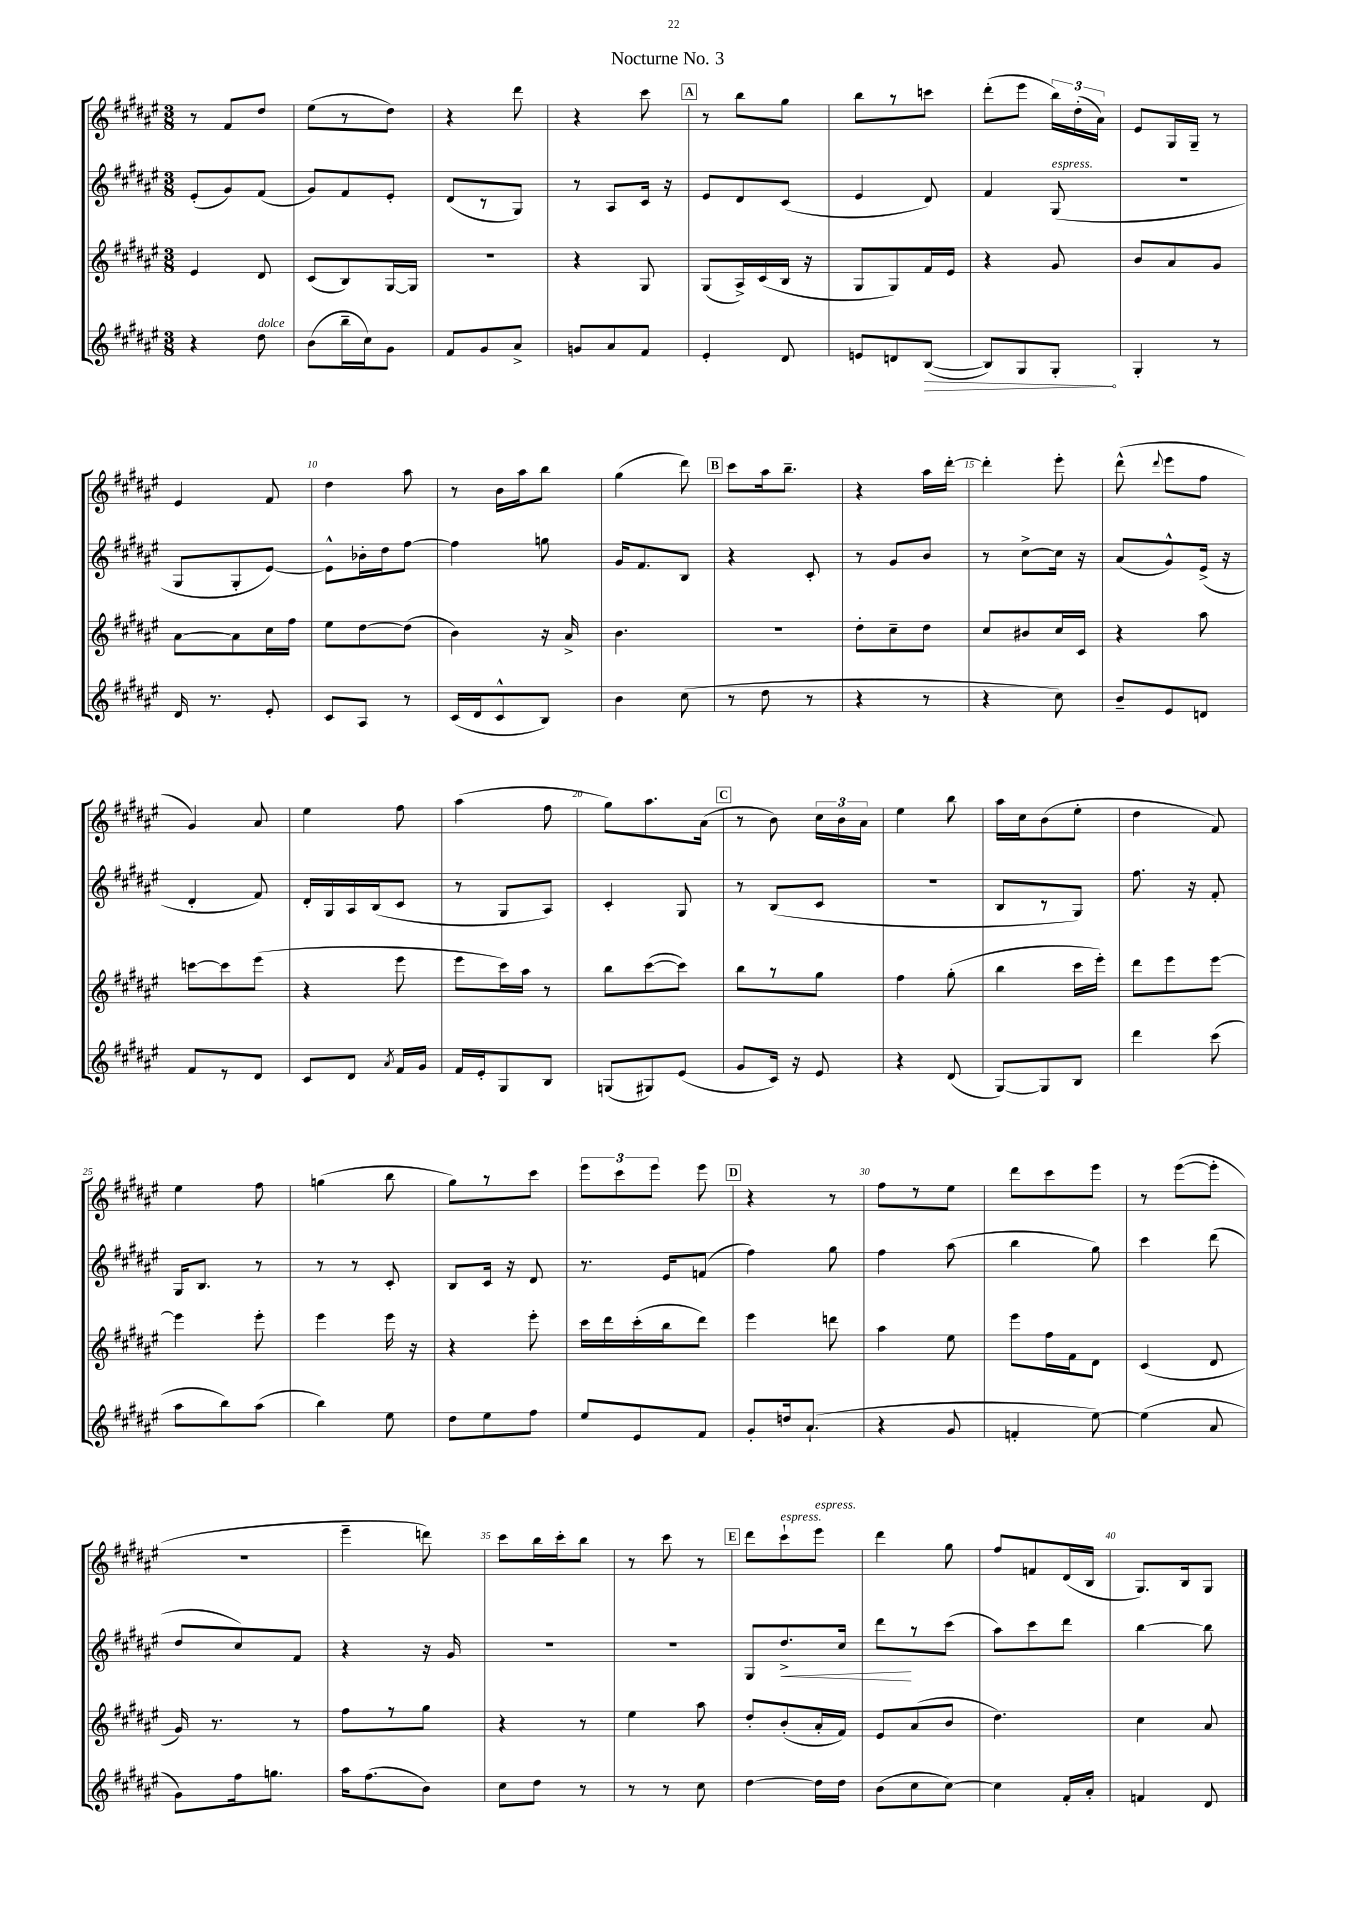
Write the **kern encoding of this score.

**kern	**kern	**kern	**kern
*staff4	*staff3	*staff2	*staff1
*clefG2	*clefG2	*clefG2	*clefG2
*k[f#c#g#d#a#e#]	*k[f#c#g#d#a#e#]	*k[f#c#g#d#a#e#]	*k[f#c#g#d#a#e#]
*M3/8	*M3/8	*M3/8	*M3/8
4r	4e#/	(8e#'/L	8r
.	.	8g#/)	8f#/L
8dd#\	8d#/	(8f#/J	8dd#/J
=	=	=	=
(8b\L	(8c#/L	8g#/L)	(8ee#\L
16bb~\L	8B/)	8f#/	8r
16cc#\J)	.	.	.
8g#\J	[16G#/L	8e#'/J	8dd#\J)
.	16G#/]JJ	.	.
=	=	=	=
8f#/L	4.r	(8d#/L	4r
8g#/	.	8r	.
8a#^/J	.	8G#/J)	8ddd#\
=	=	=	=
8g/L	4r	8r	4r
8a#/	.	8A#/L	.
8f#/J	8G#/	16c#/Jk	8ccc#\
.	.	16r	.
=	=	=	=
4e#'/	(8G#/L	8e#/L	8r
.	16A#^/L)	8d#/	8bb\L
.	(16c#/	.	.
8d#/	16B/JJ	(8c#/J	8gg#\J
.	16r	.	.
=	=	=	=
8e/L	8G#/L	4e#/	8bb\L
8d/	8G#/)	.	8r
([8B/J	16f#/L	8d#/)	8ccc\J
.	16e#/JJ	.	.
=	=	=	=
8B/]L)	4r	4f#/	(8ddd#'\L
8G#/	.	.	8eee#\J
8G#'/J	8g#/	(8G#/	24bb\LL)
.	.	.	(24dd#'\
.	.	.	24a#\JJ)
=	=	=	=
4G#'/	8b/L	4.r	8e#/L
.	8a#/	.	16G#/L
.	.	.	16G#~/JJ
8r	8g#/J	.	8r
=	=	=	=
16d#/	[8a#\L	8G#/L	4e#/
8.r	.	.	.
.	8a#\]	8G#'/	.
8e#'/	16cc#\L	[8e#/J)	8f#/
.	16ff#\JJ	.	.
=	=	=	=
8c#/L	8ee#\L	8e#^^\]L	4dd#\
8A#/J	[8dd#\	16b-'\L	.
.	.	16dd#\J	.
8r	(8dd#\]J	[8ff#\J	8aa#\
=	=	=	=
(16c#/LL	4b\)	4ff#\]	8r
16d#/J	.	.	.
8c#^^/	.	.	16b\LL
.	.	.	16aa#\J
8B/J)	16r	8gg\	8bb\J
.	16a#^/	.	.
=	=	=	=
4b\	4.b\	16g#/LK	(4gg#\
.	.	8.f#/	.
(8cc#\	.	8B/J	8ddd#\)
=	=	=	=
8r	4.r	4r	8ccc#\L
8dd#\	.	.	16aa#\k
.	.	.	8.bb~\J
8r	.	8c#'/	.
=	=	=	=
4r	8dd#'\L	8r	4r
.	8cc#~\	8g#/L	.
8r	8dd#\J	8b/J	16aa#\LL
.	.	.	[16ddd#'\JJ
=	=	=	=
4r	8cc#/L	8r	4ddd#'\]
.	8b#/	[8cc#^\L	.
8cc#\)	16cc#/L	16cc#\]Jk	8eee#'\
.	16c#/JJ	16r	.
=	=	=	=
8b~/L	4r	(8a#/L	(8ddd#^^\
.	.	.	8qqddd#/
8e#/	.	8g#^^/)	8eee#\L
8d/J	8aa#\	(16e#^/Jk	8ff#\J
.	.	16r	.
=	=	=	=
8f#/L	[8ccc\L	4d#'/	4g#/)
8r	8ccc\]	.	.
8d#/J	(8eee#\J	8f#/)	8a#/
=	=	=	=
8c#/L	4r	16d#'/LL	4ee#\
.	.	16G#/	.
8d#/J	.	16A#/	.
.	.	(16B/J	.
8qa#/	.	.	.
16f#/LL	8eee#\	8c#/J	8ff#\
16g#/JJ	.	.	.
=	=	=	=
16f#/LL	8eee#\L	8r	(4aa#\
16e#'/J	.	.	.
8G#/	16ccc#\L)	8G#/L	.
.	16aa#\JJ	.	.
8B/J	8r	8A#/J)	8ff#\
=	=	=	=
(8G/L	8bb\L	4c#'/	8gg#\L)
8G#/)	([8ccc#\	.	8.aa#\
(8e#/J	8ccc#\]J)	8G#/	.
.	.	.	(16a#\Jk
=	=	=	=
8g#/L	8bb\L	8r	8r
16c#/Jk)	8r	(8B/L	8b\)
16r	.	.	.
8e#/	8gg#\J	8c#/J	24cc#\LL
.	.	.	24b\
.	.	.	24a#\JJ
=	=	=	=
4r	4ff#\	4.r	4ee#\
(8d#/	(8gg#'\	.	8bb\
=	=	=	=
[8G#/L)	4bb\	8B/L	16aa#\LL
.	.	.	16cc#\J
8G#/]	.	8r	(8b\
8B/J	16ccc#\LL	8G#/J)	8ee#'\J
.	16eee#'\JJ)	.	.
=	=	=	=
4ddd#\	8ddd#\L	8.ff#\	4dd#\
.	8eee#\	.	.
.	.	16r	.
(8ccc#\	[8eee#\J	8f#'/	8f#/)
=	=	=	=
8aa#\L	4eee#\]	16G#/LK	4ee#\
.	.	8.B/J	.
8bb\)	.	.	.
(8aa#\J	8eee#'\	8r	8ff#\
=	=	=	=
4bb\)	4eee#\	8r	(4gg\
.	.	8r	.
8ee#\	16eee#\	8c#'/	8bb\
.	16r	.	.
=	=	=	=
8dd#\L	4r	8B/L	8gg#\L)
8ee#\	.	16c#/Jk	8r
.	.	16r	.
8ff#\J	8eee#'\	8d#/	8ccc#\J
=	=	=	=
8ee#/L	16ccc#\LL	8.r	12eee#\L
.	16ddd#\	.	.
.	.	.	12ccc#\
8e#/	(16ccc#'\	.	.
.	.	.	12eee#\J
.	16bb\J	16e#/LK	.
8f#/J	8ddd#\J)	(8f/J	8eee#\
=	=	=	=
8g#'/L	4eee#\	4ff#\)	4r
16dd/k	.	.	.
(8.a#`/J	.	.	.
.	8ddd\	8gg#\	8r
=	=	=	=
4r	4aa#\	4ff#\	8ff#\L
.	.	.	8r
8g#/	8ee#\	(8aa#\	8ee#\J
=	=	=	=
4f'/	8eee#\L	4bb\	8ddd#\L
.	16ff#\L	.	8ccc#\
.	16f#\J	.	.
[8ee#\)	8d#\J	8gg#\)	8eee#\J
=	=	=	=
(4ee#\]	(4c#/	4ccc#\	8r
.	.	.	([8eee#\L
8a#/	8d#/	(8ddd#\	8eee#'\]J
=	=	=	=
8g#\L)	16g#/)	8dd#/L	4.r
.	8.r	.	.
16ff#\k	.	8cc#/)	.
8.gg\J	.	.	.
.	8r	8f#/J	.
=	=	=	=
16aa#\LK	8ff#\L	4r	4eee#~\
(8.ff#\	.	.	.
.	8r	.	.
8b\J)	8gg#\J	16r	8ddd\)
.	.	16g#/	.
=	=	=	=
8cc#\L	4r	4.r	8ccc#\L
8dd#\J	.	.	16bb\L
.	.	.	16ccc#'\J
8r	8r	.	8bb\J
=	=	=	=
8r	4ee#\	4.r	8r
8r	.	.	8ccc#\
8cc#\	8aa#\	.	8r
=	=	=	=
[4dd#\	8dd#'/L	8G#/L	8ddd#\L
.	(8b'/	8.dd#^/	8ccc#`\
16dd#\]LL	16a#'/L	.	8eee#\J
16dd#\JJ	16f#/JJ)	16cc#/Jk	.
=	=	=	=
(8b\L	8e#/L	8ddd#\L	4ddd#\
8cc#\	(8a#/	8r	.
[8cc#\J)	8b/J	(8ccc#\J	8gg#\
=	=	=	=
4cc#\]	4.dd#\)	8aa#\L)	8ff#/L
.	.	8ccc#\	8f/
16f#'/LL	.	8ddd#\J	(16d#/L
16a#'/JJ	.	.	16B/JJ
=	=	=	=
4f/	4cc#\	[4bb\	8.G#/L)
.	.	.	16B/k
8d#/	8a#/	8bb\]	8G#/J
==	==	==	==
*-	*-	*-	*-
